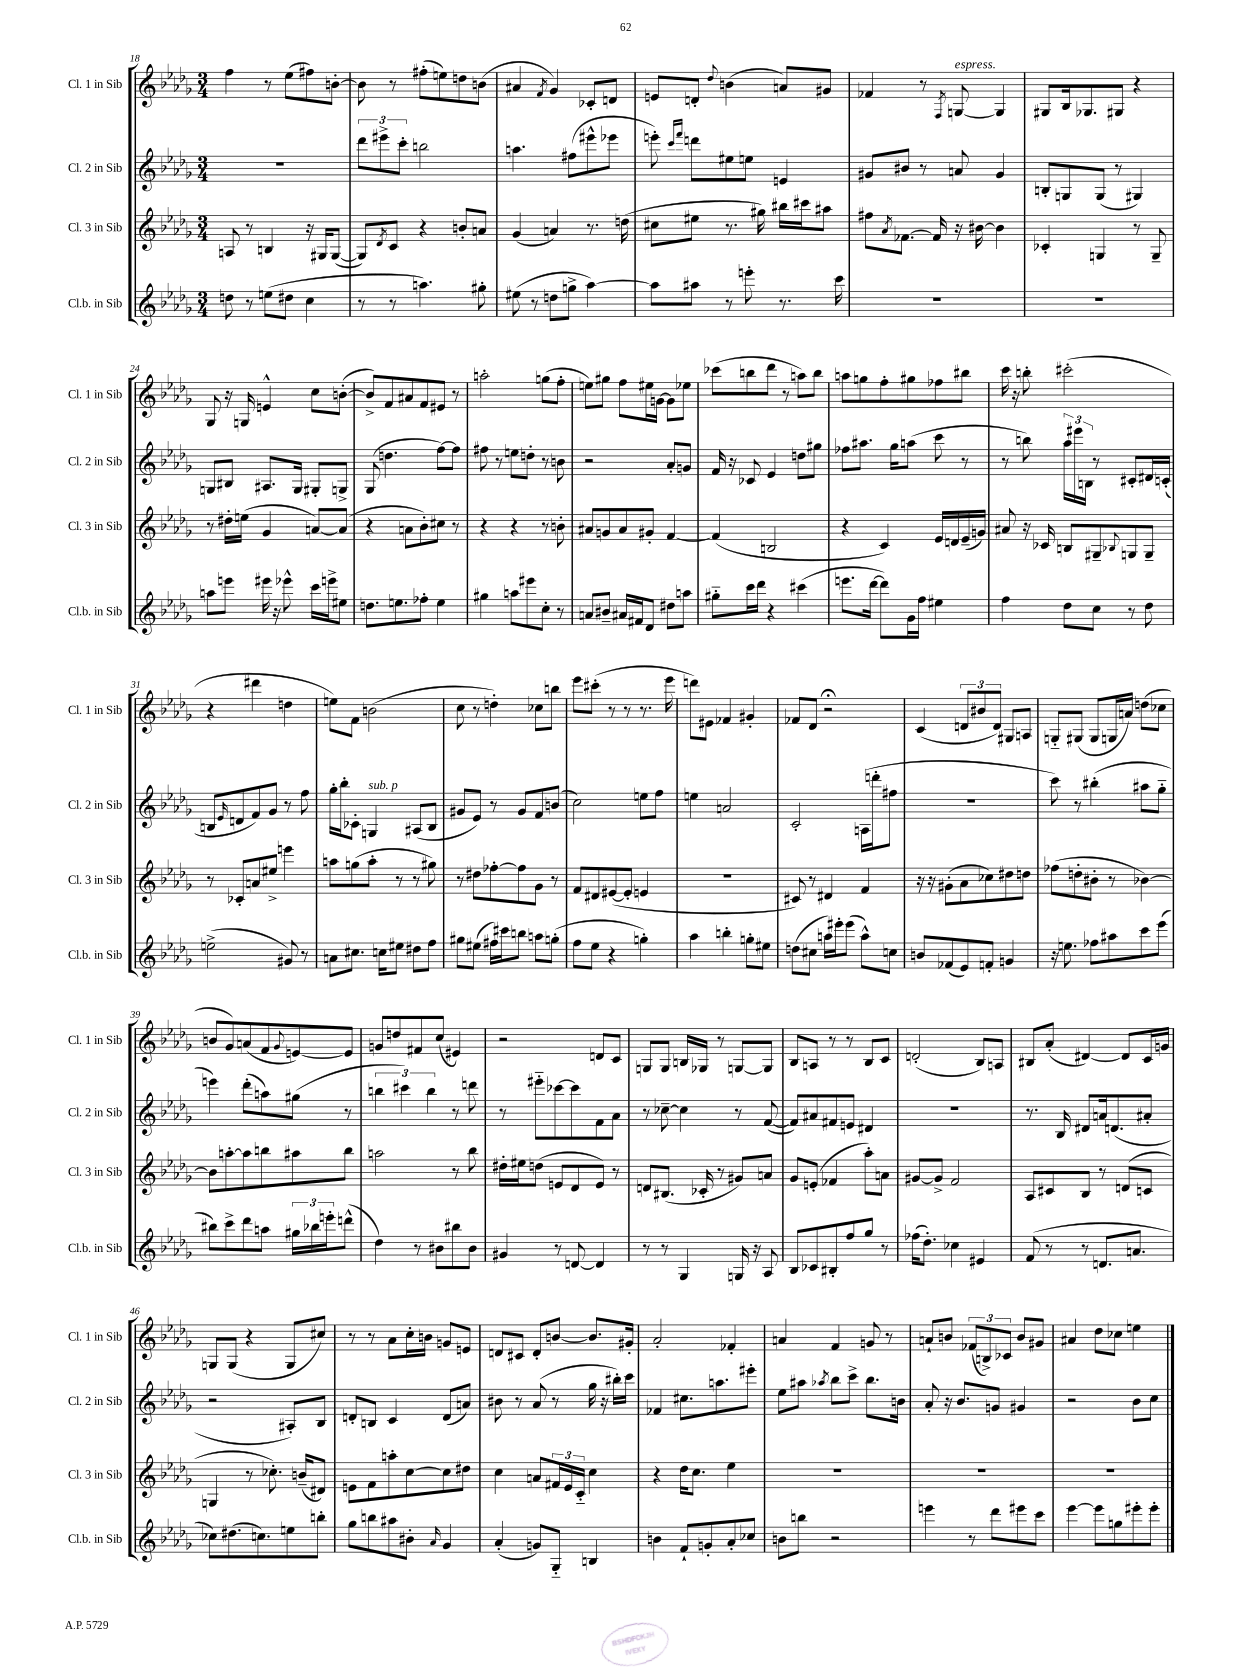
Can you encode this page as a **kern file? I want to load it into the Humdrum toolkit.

**kern	**kern	**kern	**kern
*staff4	*staff3	*staff2	*staff1
*clefG2	*clefG2	*clefG2	*clefG2
*k[b-e-a-d-g-]	*k[b-e-a-d-g-]	*k[b-e-a-d-g-]	*k[b-e-a-d-g-]
*M3/4	*M3/4	*M3/4	*M3/4
8dd	8A	2.r	4ff
8r	8r	.	.
(8ee	4B	.	8r
8dd#	.	.	(8ee-
4cc	16r	.	8ff#)
.	16G#	.	.
.	([8G#	.	[8b'
=	=	=	=
8r	8G#])	12ddd-	8b]
.	.	12eee#^	.
.	8qd-	.	.
8r	8c	.	8r
.	.	12ccc'	.
4.aa)	4r	2bb	(8ff#'
.	.	.	8ee)
.	8b'	.	8dd
8gg#'	8a	.	(8b
=	=	=	=
(8ee#	(4g-	4.aa	4a#
8r	.	.	.
.	.	.	8qf
8dd	4a)	.	4g-)
8gg^	.	(8ff#	.
[4aa-)	8.r	8eee#^^	8c-'
.	.	8eee-	8d
.	(16dd	.	.
=	=	=	=
8aa-]	8cc#	8eee')	8e
.	.	16qqccc	.
.	.	16qqfff	.
8aa#	8ee#	8ddd	8d'
.	.	.	8qqdd-
8r	8.r	8ee#	(4b
8eee'	.	8ee	.
.	16gg#)	.	.
8.r	16bb#	4e	8a)
.	16ccc#	.	.
.	8aa#	.	8g#
16ccc	.	.	.
=	=	=	=
2.r	8ff#	8g#	4f-
.	8qa-	.	.
.	[8.f-	8b#	.
.	.	8r	8r
.	16f-]	.	.
.	.	.	8qF
.	16r	8a	[8G
.	[16b#	.	.
.	4b#]	4g#	4G]
=	=	=	=
2.r	4c-'	8B'	8G#
.	.	8G	16B-
.	.	.	8.G-
.	4G	(8G	.
.	.	8r	8G#
.	8r	4G#)	4r
.	8G~	.	.
=	=	=	=
8aa	8r	8G	8G-
8eee	16dd#'	8B#	16r
.	(16ee	.	16G
16eee#	4g-	8.A#	4e^^
16r	.	.	.
8eee-^^	.	.	.
.	.	16G	.
16ccc	[8a)	8G#'	8cc
16eee^	.	.	.
8ee#	(8a]	8G^	([8b'
=	=	=	=
8.dd	4r	(8G-	8b^])
.	.	4.dd	8f
8.ee	.	.	.
.	8a	.	8a#
8ff-'	8b-')	.	8f
4ee	8cc#	[8ff)	8e#
.	8r	8ff]	8r
=	=	=	=
4gg#	4r	8ff#	2aa'
.	.	8r	.
8aa	4r	8ee	.
8eee#	.	8dd'	.
8cc'	8r	8r	(8gg
8r	8b'	8b	8ff'
=	=	=	=
8a	8a#	2r	8ee)
8b#~	8g	.	8gg#
16a#	8a#	.	8ff
16f#	.	.	.
8d-	8g#'	.	16ee#
.	.	.	[16g
8dd#	[4f	8a-'	8g]
8aa	.	8g	8ee-
=	=	=	=
8gg#'~	(4f]	16f	(8ccc-
.	.	16r	.
16ccc	.	8c-	8bb
16ddd-	.	.	.
4r	2B	4e-	8ddd-
.	.	.	8r
(4ccc#	.	8dd	8aa)
.	.	8gg#	8bb
=	=	=	=
8.eee	4r	8ff-	8aa
.	.	8.aa#	8gg
[16ddd-	.	.	.
8ddd-])	4c)	.	8ff'
.	.	16gg-	.
16g-	.	(8aa	8gg#
16ff	.	.	.
4ee#	16e-	8ccc	8ff-
.	16d	.	.
.	(16e-~	8r	8bb#
.	16g)	.	.
=	=	=	=
4ff	8a#	8r	16ccc
.	.	.	16r
.	16r	8bb)	8bb'
.	16c-	.	.
8dd-	8B	24aa-	(2ccc#'
.	.	24eee#	.
.	.	24B	.
8cc	8G#~	8r	.
.	8qqB-	.	.
8r	8G	8c#'	.
8dd-	8G~	16d#	.
.	.	(16c'	.
=	=	=	=
(2ee^	8r	8B	4r
.	.	16qqe-	.
.	8c-'	8d	.
.	8a	8f)	4ddd#
.	8ee#^	8g-	.
8g#)	4eee	8r	4dd
8r	.	8ff	.
=	=	=	=
8a	8aa	16gg-'	8ee)
.	.	16bb-'	.
8.cc#	(8gg	8c-'	8f
.	8aa'	4G	(2b
16cc	.	.	.
8ee#	8r	.	.
8dd#	8r	(8A#	.
8ff	8gg#)	8B-	.
=	=	=	=
8gg#	8r	8g#	8cc
(8ee#	8dd#	8e-)	8r
16ff#)	[8ff-'	8r	4dd')
16ccc#	.	.	.
8bb	8ff-]	8g#	.
8aa	8g-	8f	8cc-
(8gg'	8r	(8b	8bb
=	=	=	=
8ff	8f	2cc)	8eee-
8ee-	8d#	.	(8ccc#'
4r	([8e#	.	8r
.	8e#']	.	8r
4gg')	4e	8ee	8.r
.	.	8ff	.
.	.	.	16eee-
=	=	=	=
4aa-	2.r	4ee	8ddd)
.	.	.	8e#
4bb'	.	2a	4f-
8gg'	.	.	4g#'
8ee#	.	.	.
=	=	=	=
(8dd	8c#)	2c'	8f-
8cc#	8r	.	8d-
16aa)	4d#	.	2r;
16eee#'	.	.	.
(8eee#	.	.	.
8aa^^)	4f	(16A	.
.	.	16ddd'	.
8cc	.	8ff#	.
=	=	=	=
8b	16r	2.r	(4c
.	16r	.	.
(8f-	(8g#'	.	.
8e-)	8a-	.	12d
.	.	.	12b#
8f'	8cc-)	.	.
.	.	.	12d)
4g	8dd#	.	8G#
.	8dd	.	8A
=	=	=	=
16r	(8ff-	8ccc)	8G'~
8.ee	.	.	.
.	8dd'	8r	(8G#
8ff-	8b#'	(4bb#'	8G#
8aa#	8r	.	16G
.	.	.	16a)
8ccc	[4b-)	8aa#	(8dd
(8eee-	.	8gg-'~	8cc-
=	=	=	=
8bb#)	8b-]	4eee)	8b
8ccc^	[8aa'	.	8g-)
8ddd-	8aa]	(8ddd-'	(8a
8aa	8bb	8aa)	8f
.	.	.	8qqg-
24gg#	8aa#	(8gg#	[8e)
24bb-	.	.	.
24eee'	.	.	.
(8ddd^^	8bb	8r	8e]
=	=	=	=
4dd-)	2aa	6bb	8g
.	.	.	8dd
.	.	6ccc#)	.
8r	.	.	8f#
.	.	6bb	.
8b#	.	.	(8cc
8bb#	8r	8r	4e#)
8b#	8bb-	8ddd	.
=	=	=	=
4g#	16dd#'	8r	2r
.	16ee#	.	.
.	(8dd	8eee#'~	.
8r	8e	[8ccc-	.
[8d	8d-	8ccc-]	.
4d]	8e)	8f	8d
.	8r	8a-	8c
=	=	=	=
8r	8d	8r	8G
8r	(8.B#	[8cc-~	8G
4G-	.	4cc-]	16B
.	16c-'	.	16G-
.	8r	.	8r
16G	8g#)	8r	[8G
16r	.	.	.
8A-	8a	([8f	8G]
=	=	=	=
8B-	8g-	8f])	8B-
8c-	(8e'	8a#	8A
8B#'	4f-	8f#	8r
8ff	.	8e	8r
8gg-	8aa-')	4d#	8B-
8r	8a	.	8c
=	=	=	=
(16ff-	[8g#	2.r	(2d'
8.dd-')	.	.	.
.	8g#^]	.	.
4cc-	2f	.	.
4e#	.	.	8B-)
.	.	.	8A
=	=	=	=
(8f	8A-	8.r	8B#
8r	8c#	.	(8a-'
.	.	16B-	.
8r	8B-	8d#	[4d#)
8.d	8r	16a	.
.	.	(8.d	.
.	(8d	.	8d#]
8.a	.	.	.
.	8c	8a#'	16c
.	.	.	16g
=	=	=	=
8cc-)	4G	2r	8G
(8.dd#	.	.	(8G
.	8r	.	4r
8.cc)	.	.	.
.	8.cc-')	.	.
8ee	.	8A#')	8G
.	(16b~	.	.
8bb'	8d#)	8B-	8cc#)
=	=	=	=
8gg-	8e	8d'	8r
8bb	8f	8B	8r
8aa#	8aa'	4c	8a-
8b#'	[8cc	.	16cc'
.	.	.	16b
16qqa-	.	.	.
4g-	8cc]	(8d	8g
.	8dd#	8a)	8e
=	=	=	=
(4a-'	4cc	8b#	8d
.	.	8r	8c#
8g)	8a	(8a-	8d'
8G-'~	24f#	8r	[8b
.	24e-	.	.
.	24c'~	.	.
4B	4cc	16gg-	8.b]
.	.	16r	.
.	.	16bb#')	.
.	.	16ccc	16g#'
=	=	=	=
4b	4r	4f-	2a-'
8f`	16dd-	8.cc#	.
.	8.cc	.	.
8g'	.	.	.
.	.	8.aa	.
8a-'	4ee-	.	4f-'
8cc-	.	8eee#'	.
=	=	=	=
8b	2.r	8ee-	4a
8bb	.	8aa#	.
.	.	8qaa-	.
2r	.	8bb-	4f
.	.	8ccc^	.
.	.	8.bb-	8g
.	.	.	8r
.	.	16b	.
=	=	=	=
4eee	2.r	8a-'	8a`
.	.	16r	8b
.	.	8.b-	.
8r	.	.	(12f-
.	.	.	12B^)
8ddd-	.	8g	.
.	.	.	12c-
8eee#	.	4g#	8b
8ccc	.	.	8g#
=	=	=	=
[4eee-	2.r	2r	4a#
8eee-]	.	.	8dd-
8gg	.	.	8cc-
8eee#'	.	8b-	4ee
8eee#'	.	8cc	.
==	==	==	==
*-	*-	*-	*-
